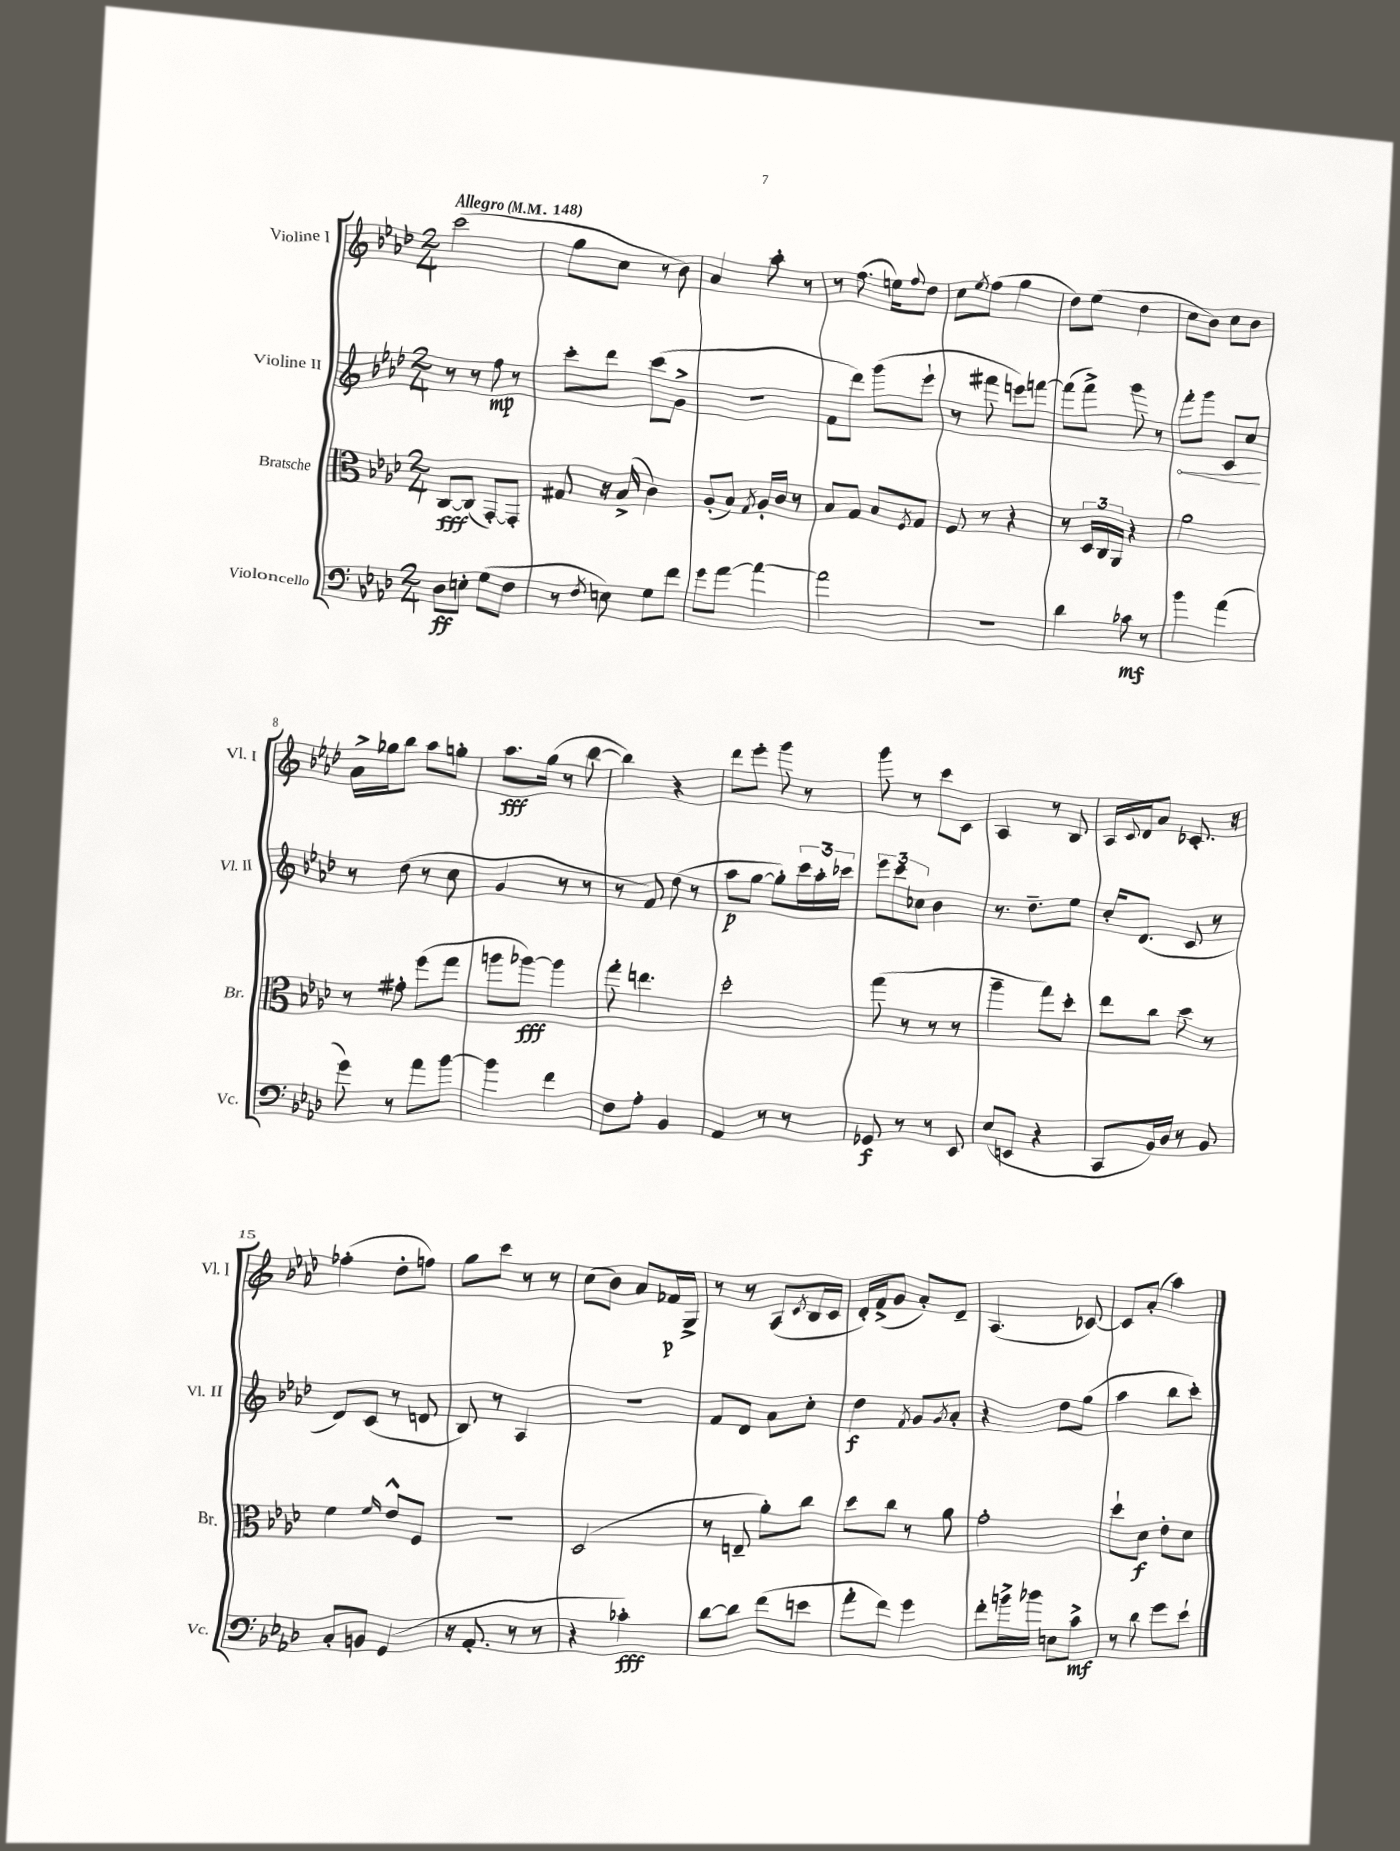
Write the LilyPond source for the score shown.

<<
\new StaffGroup <<
\new Staff = "s0" \with { instrumentName = "Violine I" shortInstrumentName = "Vl. I" } {
    \clef treble \key aes \major \numericTimeSignature \time 2/4 \tempo "Allegro" 4 = 148
    c'''2( |
    g''8 c''8 r8 bes'8) |
    aes'4 aes''8-. r8 |
    r8 f''8.( e''16) \appoggiatura { f''8 } des''8 |
    c''8 \acciaccatura { ees''8 } f''8( g''4 |
    des''8) ees''8( des''4 |
    c''8 bes'8) c''8 bes'8 |
    aes'16-> ges''16 bes''8 aes''8 g''8-. |
    aes''8.\fff g''16( r8 bes''8~ |
    bes''4) r4 |
    des'''8 ees'''8-. g'''8 r8 |
    g'''8 r8 c'''8 c'8 |
    aes4 r8 bes8 |
    aes16 \appoggiatura { c'8 } des'16 aes'8 ces'8.-. r16 |
    fes''4-.( des''8-. f''8) |
    g''8 c'''8 r8 r8 |
    c''8( bes'8) aes'8 fes'16\p g16-> |
    r8 r8 aes8( \acciaccatura { c'8 } bes16 c'16 |
    des'16-.) f'16->( g'8 aes'8-.) des'8-- |
    aes4.( ces'8~) |
    ces'8 aes'8-.( aes''4) \bar "|." |
}
\new Staff = "s1" \with { instrumentName = "Violine II" shortInstrumentName = "Vl. II" } {
    \clef treble \key aes \major \numericTimeSignature \time 2/4
    r8 r8 f''8\mp r8 |
    c'''8-. des'''8 c'''8( g'8-> |
    R2 |
    f'8 des'''8) g'''8( ees'''8-! |
    r8 fis'''8 e'''8) f'''8~ |
    f'''8( f'''8->) g'''8 r8 |
    \once \override Hairpin.circled-tip = ##t f'''8-.\< g'''8 c'8 c''8\! |
    r8 des''8( r8 c''8 |
    g'4 r8 r8 |
    r8 f'8) des''8( r8 |
    aes''8\p g''8~ g''8-.) \tuplet 3/2 { c'''16 aes''16-. ces'''16 } |
    \tuplet 3/2 { ees'''8 c'''8 ces''8 } bes'4 |
    r8. des''8.-- ees''8 |
    c''16-. des'8.( c'8 r8 |
    des'8) c'8( r8 d'8 |
    bes8) r8 aes4 |
    r2 |
    f'8 des'8 aes'8 c''8-. |
    des''4\f \acciaccatura { f'8 } g'8 \acciaccatura { g'8 } aes'8-. |
    r4 des''8 g''8( |
    aes''4 bes''8 c'''8-.) \bar "|." |
}
\new Staff = "s2" \with { instrumentName = "Bratsche" shortInstrumentName = "Br." } {
    \clef alto \key aes \major \numericTimeSignature \time 2/4
    c8~\fff c8( g,8~-.) g,8-. |
    gis8 r16 bes16->( c'4) |
    aes8-.( bes8) \acciaccatura { g8 } aes16-. c'16 r8 |
    bes8 g8 bes8 \acciaccatura { f8 } g8 |
    f8 r8 r4 |
    r8 \tuplet 3/2 { des16 c16 aes,16 } r4 |
    aes'2 |
    r8 gis'8-. f''8( g''8 |
    a''8 aes''8~\fff) aes''4 |
    g''8-. e''4. |
    des''2-. |
    g''8( r8 r8 r8 |
    aes''4-- g''8) des''8-. |
    ees''8 c''8 des''8 r8 |
    f'4 \grace { f'16 } ees'8-^ f8 |
    r2 |
    des2( |
    r8 e8-- aes'8-.) c''8 |
    des''8 c''8 r8 aes'8 |
    g'2-. |
    des''8-! des'8\f ees'8-. des'8 \bar "|." |
}
\new Staff = "s3" \with { instrumentName = "Violoncello" shortInstrumentName = "Vc." } {
    \clef bass \key aes \major \numericTimeSignature \time 2/4
    des8\ff e8-. g8( f8 |
    r8 \acciaccatura { f8 } e8) g8 f'8 |
    g'8 aes'8~ aes'4~ |
    aes'2 |
    r2 |
    des'4 ces'8\mf r8 |
    bes'4 aes'4( |
    g'8) r8 aes'8 bes'8~ |
    bes'4 f'4 |
    f8 aes8-. bes,4 |
    aes,4 r8 r8 |
    ges,8\f r8 r8 ees,8 |
    ees8( e,8 r4 |
    c,8 bes,16) des16 r8 bes,8 |
    c8-. b,8 g,4( |
    r16 aes,8.-. r8 r8 |
    r4 ces'4-.\fff) |
    des'8~ des'8 f'8( e'8 |
    aes'8-. f'8) g'4 |
    f'8-. b'16-> bes'16 e8 c'8->\mf |
    r8 des'8 g'8 ees'8-! \bar "|." |
}
>>
>>
